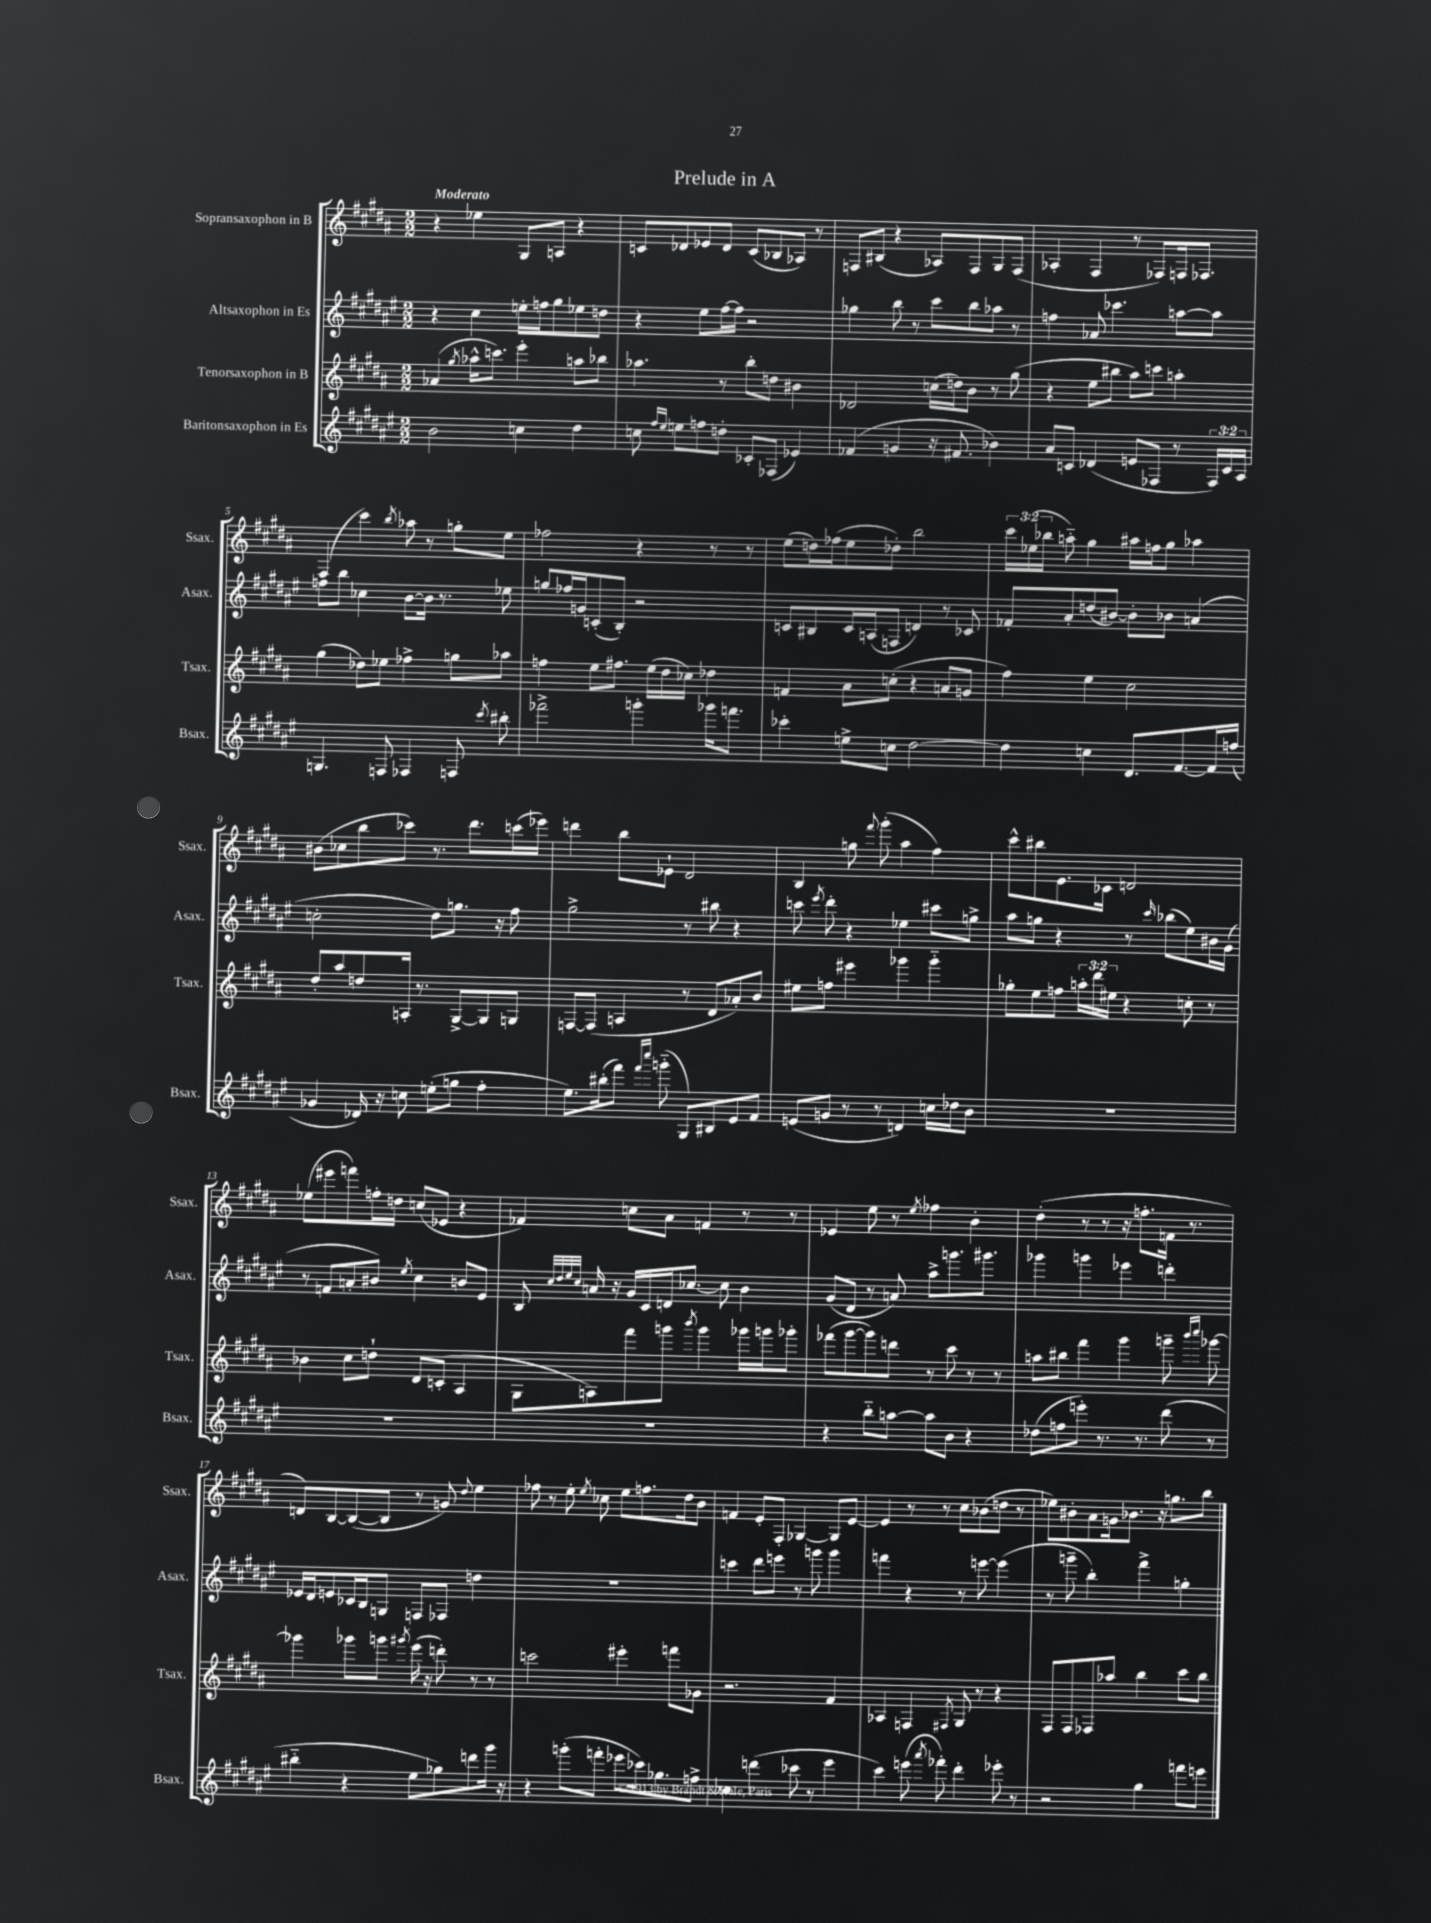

**kern	**kern	**kern	**kern
*part4	*part3	*part2	*part1
*staff4	*staff3	*staff2	*staff1
*I"Baritonsaxophon in Es	*I"Tenorsaxophon in B	*I"Altsaxophon in Es	*I"Sopransaxophon in B
*I'Bsax.	*I'Tsax.	*I'Asax.	*I'Ssax.
*clefG2	*clefG2	*clefG2	*clefG2
*k[f#c#g#d#a#e#]	*k[f#c#g#d#a#]	*k[f#c#g#d#a#e#]	*k[f#c#g#d#a#]
*M2/2	*M2/2	*M2/2	*M2/2
=1	=1	=1	=1
!	!	!	!LO:TX:a:B:t=Moderato
2b\	(4a-X/	4r	4r
.	8qgg#/	.	.
.	16aa-X^^\KL	4cc#\	4ee-X\
.	8.cccn\J)	.	.
4ccn\	4eee'\	16een'\LL	8G#/L
.	.	16ffn\J	.
.	.	8gg#\	8An/J
4dd#\	8aan\L	8ee-X\	4r
.	8bb-X\J	8ddn\J	.
=2	=2	=2	=2
8ccn\	4.aa-X\	4r	8cn/L
16qqff#/LL	.	.	.
16qqee#/JJ	.	.	.
8een\L	.	.	8d-X/
8ffn\	.	8ee#\L	8e-X/
8ddn'\J	8r	[16ff#\L	8d-/J
.	.	16ff#\JJ]	.
8c-X'/L	8bb'\L	2r	(8c/L
(8F-X/J	8ddn\J	.	8B-X/
4e-X/)	4b#X\	.	8A-X/J)
.	.	.	8r
=3	=3	=3	=3
(4f-X/	2d-X/	4gg-X\	8Fn/L
.	.	.	(8B#X/J
4gn/	.	8bb\	4r
.	.	8r	.
16r	(16ccn\LL	8ccc#\L	8A-X/L)
8.f#X/	16ddn\J)	.	.
.	8b\J	8bb\	8F/
4b-X\)	8r	8aa-X\J	8G#/
.	(8gg#\	8r	(8F/J
=4	=4	=4	=4
8a#/L	4r	4ffn\	4A-X'/
8cn/J	.	.	.
(4d-X/	8ee\L	8a-X/	4F#/
.	8bb#X\J	4.ccc-X\	.
8en/L	8aa#\L)	.	8r
8F-X/J	8cccn\J	.	8F-X/L)
8r	4aan'\	[8aan\L	16Fn/k
.	.	.	8.F-X/J
24F-/LL)	.	8aa\J]	.
24c/	.	.	.
24A#/JJ	.	.	.
!!LO:LB:g=z
=5	=5	=5	=5
4.Gn/	(4gg#\	8ffn\L	(4F#/
.	.	8bb\J	.
.	8dd-X\L)	4cc-X\	4ccc#\)
8Fn/	8ee-X\J	.	.
.	.	.	8qbb/
4F-X/	4ff-X^\	[8b\L	8aa-X\
.	.	16b\Jk]	8r
.	.	8.r	.
8Fn/	8ggn\L	.	8ggn'\L
8qccc#/	.	.	.
8bb#X'\	8aa-X\J	8ee-X\	8ee\J
=6	=6	=6	=6
2fff-X^\	4ffn\	8ggn/L	2ff-X\
.	.	16ff-X/L	.
.	.	16gn/J	.
.	8ee\L	(8cn'/	.
.	8.ff#X\J	8B'/J)	.
4gggn'\	.	2r	4r
.	(16ee\LL	.	.
.	16dd#\	.	.
.	16cc-X\JJ)	.	.
16ggg-X\KL	4dd-X\	.	8r
8.fffn\J	.	.	.
.	.	.	8r
=7	=7	=7	=7
4ccc-X'\	4fn/	8cn/L	(8ee\L
.	.	8B#X/	16ddn\L)
.	.	.	(16ff-X\J
8een^\L	8a#\L	16c/L	8ee\
.	.	(16An/J	.
8ccn\J	(8ccn'\J	8Fn/J	8dd-X'\J)
[2dd#\	4r	4dn/)	2bb\
.	8an/L	8r	.
.	8gn/J	8c-X/	.
=8	=8	=8	=8
4dd#\]	4ff#\)	8f-X'/L	24ccc#\LL
.	.	.	(24ee-X\
.	.	.	24bb-X\JJ
.	.	8a#'/	8aan\)
4ccn\	4ee\	(8ddn/	4gg#\
.	.	[8b#X/J)	.
8.d#/L	2cc#\	8b#'\L]	16aa#X\LL
.	.	.	16ffn\J
.	.	8b-X\J	8gg#\J
[8.f#/	.	.	.
.	.	(4an/	4aa-X\
16f#/L]	.	.	.
(16ffn/JJ	.	.	.
!!LO:LB:g=z
=9	=9	=9	=9
4g-X/	8dd#'/L	2ccn'\	(8b#X\L
.	8aa#/	.	8cc-X\
16d-X/)	8ddn/	.	8bb\
16r	.	.	.
8ccn\	16An'/Jk	.	8ccc-X\J)
.	8.r	.	.
(8een'\L	.	8dd#\L)	8.r
8ggn\J	[8G#^/L	8.ggn\J	.
.	.	.	8.ddd#\L
4ff#'\	8G#/]	.	.
.	.	16r	.
.	8Gn/J	8ff#\	(16cccn\L
.	.	.	16eee-X\JJ)
=10	=10	=10	=10
8.ee#\L)	[8Fn/L	2gg#^\	4dddn\
.	(8F/J]	.	.
(16bb#X'\k	.	.	.
8fff#\J)	4An/	.	8bb\L
16qqfff#/LL	.	.	.
16qqcccc#/JJ	.	.	.
(8gggn\	.	.	8e-X`\J
8G#/L)	8r	8r	2d#/
8B#X/	8d#/L	8bb#X\	.
8e#/	8a-X'/)	4r	.
8f#/J	8b/J	.	.
=11	=11	=11	=11
(8en/L	8ee#X\L	8cccn\	4B/
.	.	8qeee#/	.
8gn/J	8ffn\J	8ddd#'\	.
8r	4eee#X\	4r	8ggn\
.	.	.	8qqfff#/
8r	.	.	(8ggg#'\
4dn/)	4ggg-X\	4ee-X\	4aa#\
16ccn\LL	4ggg-\	8ccc#X\L	4ff#\)
16dd-X\J	.	.	.
8b\J	.	8ggn^\J	.
=12	=12	=12	=12
1r	8gg-X'\L	8aa#\L	8ccc#^^\L
.	8ee\	8ggn\J	8bb#X\
.	8ffn\J	4r	8.e\
.	24aan'\LL	.	.
.	24ddd#\	.	.
.	.	.	16c-X\Jk
.	24ee#X\JJ	.	.
.	4r	8r	2dn/
.	.	16qqccc#/	.
.	.	(8bb-X\L	.
.	8ccn'\	8ee#\)	.
.	8r	16b#X\L	.
.	.	(16g#\JJ	.
!!LO:LB:g=z
=13	=13	=13	=13
1r	4b-X\	8r	(8ee-X\L
.	.	8fn/L	8eee#X\
.	8cc#\L	8an'/	8fffn\)
.	8ddn`\J	8b#X/J)	16ffn'\L
.	.	.	16ddn\JJ
.	.	8qee#/	.
.	8d#/L	4cc#\	(8ccn/L
.	(8cn'/J	.	8e-X/J
.	4A#/	8bn/L	4r
.	.	8e#/J	.
=14	=14	=14	=14
1r	8G#\L	8B/	4f-X/)
.	.	32qqcc#/LLL	.
.	.	32qqdd#/	.
.	.	32qqee#/	.
.	.	32qqcc#/JJJ	.
.	8An\)	16an/	.
.	.	16r	.
.	8fff#\	16g#/LL	8ccn\L
.	.	16c#/	.
.	8gggn\J	16dn/J	8a#\J
.	.	[8.cc-X/J	.
.	8qbbb/	.	.
.	4ggg\	.	4fn/
.	.	8cc-\]	.
.	16ggg-X\LL	4b\	8r
.	16gggn\J	.	.
.	8ggg-X'\J	.	8r
=15	=15	=15	=15
4r	(8fff-X\L	(8g#/L	4e-X/
.	[8ggg#\	8d#/J	.
8bb\L	8ggg#\])	8r	8ee\
[8aan\J	8dddn\J	8an/)	8r
.	.	.	8qee/
8aa\L]	8r	8aa#^\L	4ff-X\
8b\J	8ccc#\	8.gggn\	.
4r	8r	.	4b'\
.	.	8.ggg#X\J	.
.	8r	.	.
=16	=16	=16	=16
(8dd-X\L	8aan\L	4ggg-X\	(4dd#'\
8ffn\	8bb#X\J	.	.
8eeen'\J)	4fff#\	4gggn\	8r
8.r	.	.	8r
.	4ggg#\	4eee-X\	16r
8.r	.	.	8.ffn'\L
(8ddd#\	8gggn~\	4dddn'\	16fn\Jk
.	.	.	8.r
.	16qqbbb/LL	.	.
.	16qqcccc#/JJ	.	.
8r	[8ggg-X\	.	.
!!LO:LB:g=z
=17	=17	=17	=17
4bb#X\	4ggg-X\]	16e-X/LL	8dn/L)
.	.	16d#/J	.
.	.	8en/	[8B/
4r	8ggg-X\L	16c-X/L	(8B/_
.	.	16B/J	.
.	8gggn\J	8Gn/J	8B/J]
.	8qggg#X/	.	.
8ee#\L	(16eee\	8Fn/L	8r
.	16r	.	.
8gg-X\)	8dddn'\)	8F-X/J	8gn/)
.	.	.	8qqdd#/
8dddn\	8r	4ddn\	4ee\
16ggg#\Jk	8r	.	.
16r	.	.	.
=18	=18	=18	=18
4r	2cccn\	1r	8ff-X\
.	.	.	8r
(8gggn'\L	.	.	8ee'\
.	.	.	8qee/
8fffn'\J	.	.	8cc-X\
8eee-X\L	4eee#X'\	.	8ee\L
16ccc-X\k)	.	.	8.ffn\
8.gg-X\	.	.	.
.	8fffn\L	.	.
.	.	.	16dd#\k
8ffn^\J	8g-X\J	.	8b\J
=19	=19	=19	=19
4cc-X\	2.r	4cccn\	4fn/
(4dddn\	.	8ddd#\L	8e'/L
.	.	8eeen\J	8F#'/J
8ccc-X\	.	8r	[4G-X/
8r	.	8gggn\	.
4eee#\	4f#/	4ggg\	8G-/L]
.	.	.	[8e/J
=20	=20	=20	=20
4ccc#\)	4A-X/	4fffn\	4e/]
(8eeen\	4Fn/	4r	8r
8qaaa#/	.	.	.
8fff-X'\)	.	.	8r
.	8qF#X/	.	.
4ddd#'\	8G#/	8r	8cc#\L
.	8r	[8eeen\	(8b-X\
8eee-X'\	4r	(4eee\]	8ddn\J
8r	.	.	8r
=21	=21	=21	=21
2r	8F#/L	8r	8ee-X\L)
.	8F#/	8gggn~\	8b#X'\
.	8F-X/	4bb'\)	8a#\
.	8aa-X/J	.	16gn\k
.	.	.	8.b-X\J
4gg#\	4bb\	4fff#^\	.
.	.	.	16r
.	.	.	8.ggn\L
8fffn\L	8ccc#\L	4ggn'\	.
8eeen\J	8bb\J	.	8bb\J
==	==	==	==
*-	*-	*-	*-
